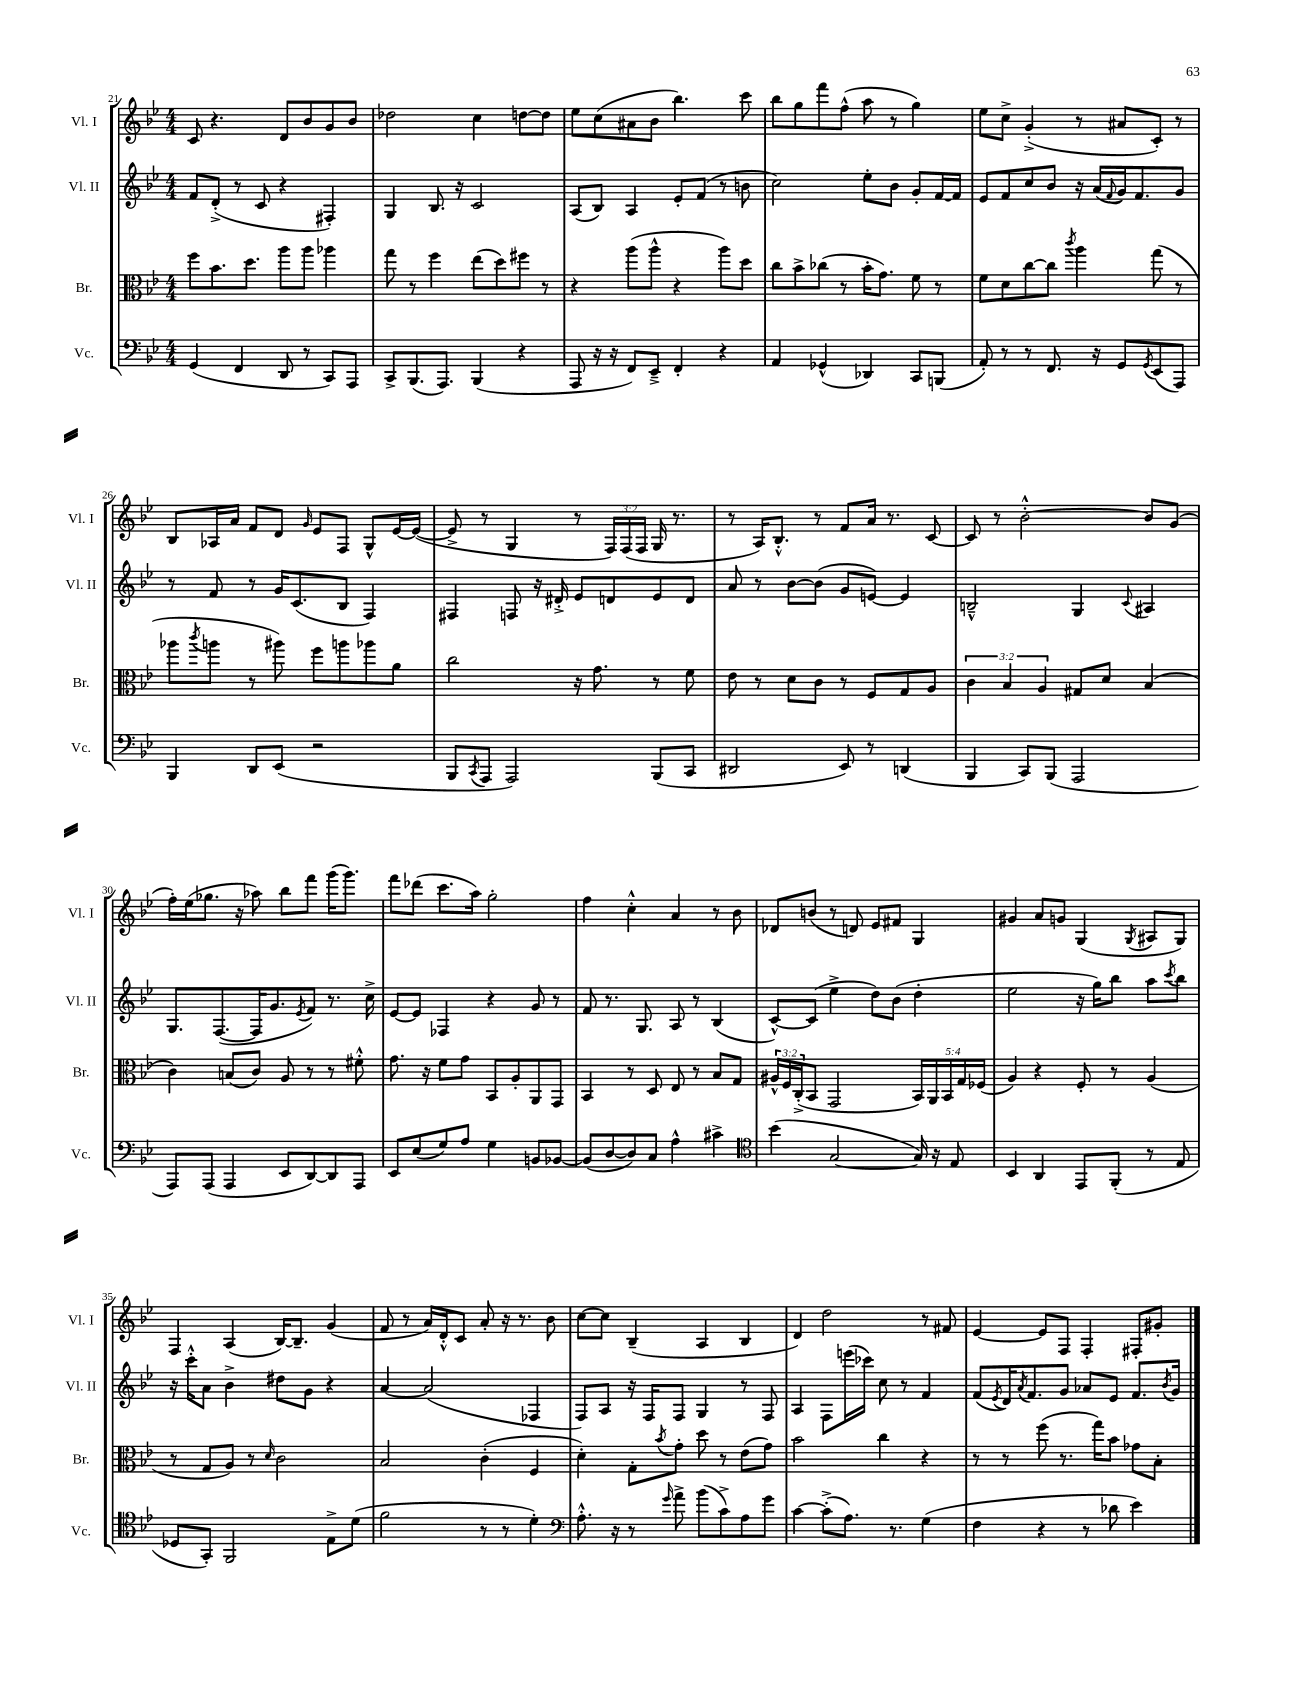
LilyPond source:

<<
\new StaffGroup <<
\new Staff = "s0" \with { instrumentName = "Vl. I" shortInstrumentName = "Vl. I" } {
    \clef treble \key bes \major \numericTimeSignature \time 4/4 \override Staff.TupletNumber.text = #tuplet-number::calc-fraction-text
    c'8 r4. d'8 bes'8 g'8 bes'8 |
    des''2 c''4 d''8~ d''8 |
    ees''8 c''8( ais'8 bes'8 bes''4.) c'''8 |
    bes''8 g''8 f'''8 f''8-^( a''8 r8 g''4) |
    ees''8 c''8-> g'4-.->( r8 ais'8 c'8-.) r8 |
    bes8 aes16 a'16 f'8 d'8 \grace { g'16 } ees'8 f8 g8-^ ees'16~ ees'16~( |
    ees'8-> r8 g4 r8 \tuplet 3/2 { f16) f16( f16 } g16 r8. |
    r8 a16) bes8.-.-^ r8 f'8 a'16 r8. c'8~ |
    c'8 r8 bes'2~-.-^ bes'8 g'8( |
    f''16-.) ees''16( ges''8. r16 aes''8) bes''8 f'''8 g'''16( g'''8.) |
    f'''8 des'''8( c'''8. a''16) g''2-. |
    f''4 c''4-.-^ a'4 r8 bes'8 |
    des'8 b'8( r8 d'8) ees'8 fis'8 g4 |
    gis'4 a'8 g'8 g4( \acciaccatura { g8 } ais8 g8) |
    f4 a4( bes16~) bes8.-- g'4( |
    f'8 r8 a'16) d'16-.-^ c'8 a'8-. r16 r8. bes'8 |
    c''8~ c''8 bes4--( a4 bes4 |
    d'4) d''2 r8 fis'8 |
    ees'4~ ees'8 f8 f4-. fis8-. gis'8-. \bar "|." |
}
\new Staff = "s1" \with { instrumentName = "Vl. II" shortInstrumentName = "Vl. II" } {
    \clef treble \key bes \major \numericTimeSignature \time 4/4
    f'8 d'8-.->( r8 c'8 r4 fis4-.) |
    g4 bes8. r16 c'2 |
    a8( bes8) a4 ees'8-. f'8( r8 b'8 |
    c''2) ees''8-. bes'8 g'8-. f'16~ f'16 |
    ees'8 f'8 c''8 bes'8 r16 a'16( \appoggiatura { f'8 } g'16) f'8. g'8 |
    r8 f'8 r8 g'16 c'8.( bes8 f4) |
    fis4 f8 r16 dis'16-.-> ees'8 d'8 ees'8 d'8 |
    a'8 r8 bes'8~ bes'8( g'8 e'8~) e'4 |
    b2---^ g4 \appoggiatura { c'8 } ais4 |
    g8. f8.~( f16 g'8. \acciaccatura { ees'8 } f'8) r8. c''16-> |
    ees'8~ ees'8 fes4 r4 g'8 r8 |
    f'8 r8. g8. a8 r8 bes4( |
    c'8~-^) c'8( ees''4-> d''8) bes'8( d''4-. |
    ees''2 r16 g''16) bes''8 a''8 \acciaccatura { c'''8 } bes''8 |
    r16 c'''16-.-^ a'8 bes'4-> dis''8 g'8 r4 |
    a'4~ a'2( fes4 |
    f8) a8 r16 f16 f8 g4 r8 f8 |
    a4 f8 e'''16( ces'''16) c''8 r8 f'4 |
    f'8( \acciaccatura { ees'8 } d'16) \acciaccatura { a'8 } f'8. g'8 aes'8 ees'8 f'8. \acciaccatura { bes'8 } g'16 \bar "|." |
}
\new Staff = "s2" \with { instrumentName = "Br." shortInstrumentName = "Br." } {
    \clef alto \key bes \major \numericTimeSignature \time 4/4 \override Staff.TupletNumber.text = #tuplet-number::calc-fraction-text
    f''8 bes'8. d''8. a''8 a''8 aes''4 |
    g''8 r8 f''4 ees''8( d''8) fis''8 r8 |
    r4 a''8( a''8-^ r4 a''8) d''8 |
    c''8 bes'8-> ces''8( r8 bes'16-. g'8.) f'8 r8 |
    f'8 d'8 c''8~ c''8 \acciaccatura { c'''8 } a''4 g''8( r8 |
    aes''8 \acciaccatura { c'''8 } a''8 r8 ais''8) f''8 a''8 aes''8 a'8 |
    c''2 r16 g'8. r8 f'8 |
    ees'8 r8 d'8 c'8 r8 f8 g8 a8 |
    \tuplet 3/2 { c'4 bes4 a4 } gis8 d'8 bes4( |
    c'4) b8( c'8) a8 r8 r8 fis'8-.-^ |
    g'8. r16 f'8 g'8 bes,8 a8-. a,8 g,8 |
    bes,4 r8 d8 ees8 r8 bes8 g8 |
    \tuplet 3/2 { ais16-^ f16 c16-.->( } bes,8 g,2 \tuplet 5/4 { bes,16) a,16 bes,16 g16 fes16( } |
    a4) r4 f8-. r8 a4( |
    r8 g8 a8) r8 \grace { d'16 } c'2 |
    bes2 c'4-.( f4 |
    d'4-.) g8-. \acciaccatura { bes'8 } g'8-. d''8 r8 ees'8( g'8) |
    bes'2 c''4 r4 |
    r8 r8 f''8( r8. g''16) bes'8 ges'8 bes8-. \bar "|." |
}
\new Staff = "s3" \with { instrumentName = "Vc." shortInstrumentName = "Vc." } {
    \clef bass \key bes \major \numericTimeSignature \time 4/4
    g,4( f,4 d,8 r8 c,8) a,,8 |
    c,8-> bes,,8.( a,,8.) bes,,4( r4 |
    a,,8 r16 r16 f,8) ees,8---> f,4-. r4 |
    a,4 ges,4-^( des,4) c,8 b,,8( |
    a,8-.) r8 r8 f,8. r16 g,8 \acciaccatura { g,8 } ees,8( a,,8) |
    bes,,4 d,8 ees,8( r2 |
    bes,,8 \acciaccatura { c,8 } a,,8 a,,2) bes,,8( c,8 |
    dis,2 ees,8) r8 d,4( |
    bes,,4 c,8) bes,,8( a,,2 |
    a,,8) a,,8( a,,4 ees,8 d,8~) d,8 a,,8 |
    ees,8 ees8( g8) a8 g4 b,8 bes,8~ |
    bes,8( d8~ d8) c8 a4-^ cis'4-> |
    \clef tenor bes'4( g2~ g16) r16 ees8 |
    bes,4 a,4 ees,8 f,8-.( r8 ees8 |
    des8 g,8-.) f,2 ees8-> d'8( |
    f'2 r8 r8 d'4-.) |
    \clef bass a8.-.-^ r16 r8 \grace { g'16 } a'8-> bes'8( c'8->) a8 g'8 |
    c'4~ c'8-.->( a8.) r8. g4( |
    f4 r4 r8 des'8 ees'4) \bar "|." |
}
>>
>>
\layout { \context { \Score currentBarNumber = #21 } }
